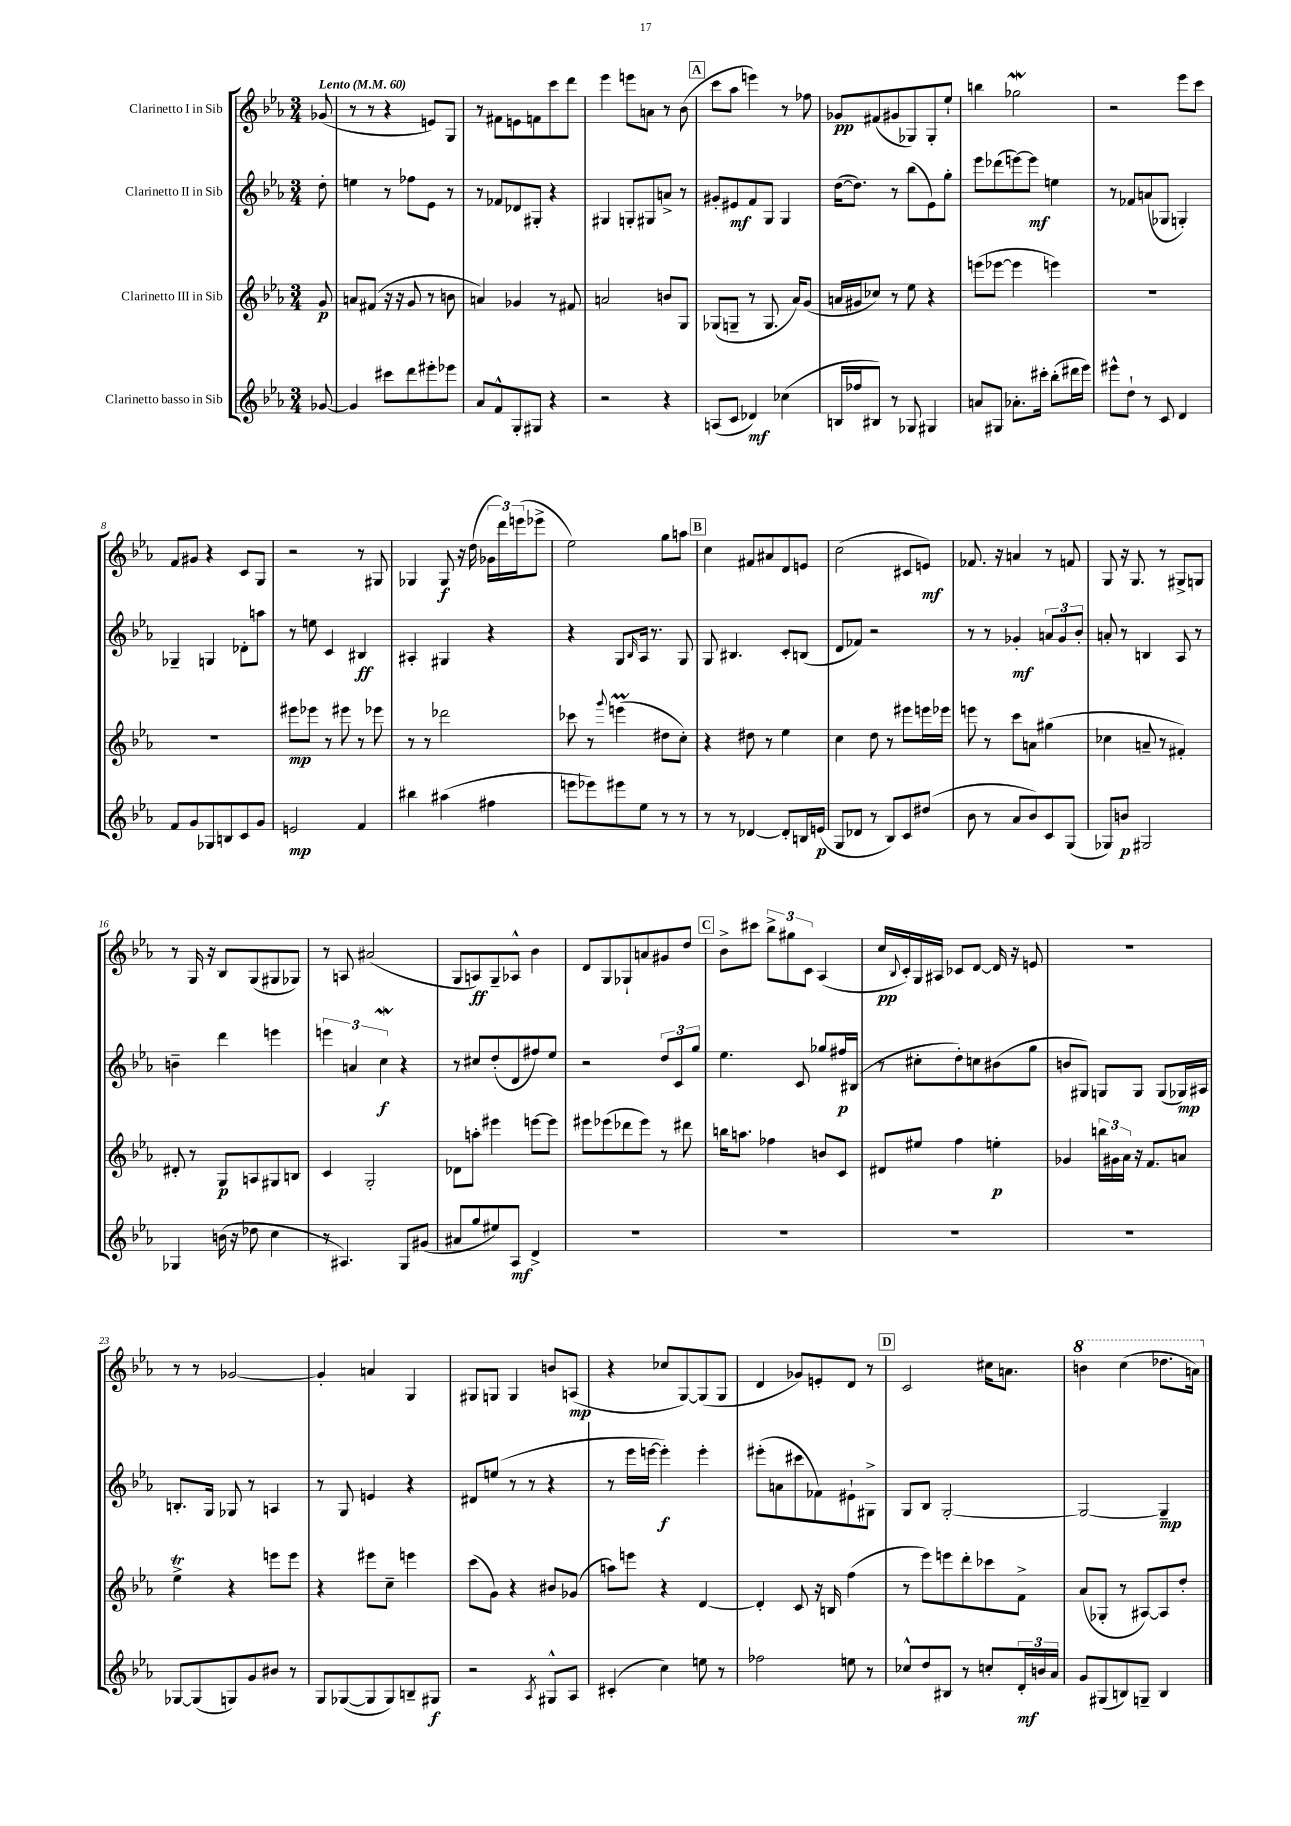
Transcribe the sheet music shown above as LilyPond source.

<<
\new StaffGroup <<
\new Staff = "s0" \with { instrumentName = "Clarinetto I in Sib" } {
    \clef treble \key ees \major \numericTimeSignature \time 3/4 \partial 8 \tempo "Lento" 4 = 60
    ges'8( |
    r8 r8 r4 e'8) g8 |
    r8 fis'8 e'8 f'8 c'''8 d'''8 |
    ees'''4 e'''8 a'8 r8 bes'8( |
    \mark \markup { \box "A" } c'''8 aes''8 e'''4) r8 fes''8 |
    ges'8\pp fis'8( gis'8 ges8) ges8-. ees''8-! |
    b''4 ges''2\mordent |
    r2 ees'''8 c'''8 |
    f'8 gis'8 r4 c'8 g8 |
    r2 r8 gis8 |
    ges4 ges8\f r16 d''16( \tuplet 3/2 { ges'16 d'''16) e'''16( } ees'''8-> |
    ees''2) g''8 a''8 |
    \mark \markup { \box "B" } c''4 fis'8 ais'8 d'8 e'8 |
    c''2( cis'8 e'8\mf) |
    fes'8. r16 a'4 r8 f'8 |
    g8 r16 g8. r8 gis8-> g8 |
    r8 g16 r16 bes8 g8( gis8 ges8) |
    r8 a8 ais'2( |
    g8 a8\ff) g8-- aes8-^ bes'4 |
    d'8 g8 ges8-! a'8 gis'8 d''8 |
    \mark \markup { \box "C" } bes'8-> cis'''8 \tuplet 3/2 { bes''8-> gis''8 c'8 } aes4( |
    c''16\pp \appoggiatura { bes8 } c'16-.) g16 ais16 ces'8 d'8~ d'16 r16 e'8 |
    R2. |
    r8 r8 ges'2~ |
    ges'4-. a'4 g4 |
    gis8 g8 g4 b'8 a8\mp( |
    r4 ces''8 g8~) g8( g8 |
    d'4 ges'8) e'8-. d'8 r8 |
    \mark \markup { \box "D" } c'2 cis''16 a'8. |
    \ottava #1 b''4 c'''4( des'''8. a''16) \ottava #0 \bar "|." |
}
\new Staff = "s1" \with { instrumentName = "Clarinetto II in Sib" } {
    \clef treble \key ees \major \numericTimeSignature \time 3/4 \partial 8
    d''8-. |
    e''4 r8 fes''8 ees'8 r8 |
    r8 fes'8 des'8 gis8-. r4 |
    gis4 g8-. gis8 a'8-> r8 |
    \mark \markup { \box "A" } gis'8-. eis'8\mf f'8 g8 g4 |
    d''16~( d''8.) r8 bes''8( ees'8) g''8-. |
    ees'''8 des'''8( e'''8~) e'''8\mf e''4 |
    r8 fes'8 a'8( ges8 g4-.) |
    ges4-- g4 des'8-. a''8 |
    r8 e''8 c'4 bis4\ff |
    ais4-. gis4 r4 |
    r4 g8 \grace { bes16 } aes16 r8. g8 |
    \mark \markup { \box "B" } g8 bis4. c'8-. b8( |
    d'8 fes'8) r2 |
    r8 r8 ges'4-.\mf \tuplet 3/2 { a'8 ges'8 bes'8-. } |
    a'8-. r8 b4 aes8 r8 |
    b'4-- d'''4 e'''4 |
    \tuplet 3/2 { e'''4 a'4 c''4\mordent\f } r4 |
    r8 cis''8 d''8-.( d'8 fis''8) ees''8 |
    r2 \tuplet 3/2 { d''8 c'8 g''8 } |
    \mark \markup { \box "C" } ees''4. c'8 ges''8 fis''16\p bis16( |
    r8 cis''8-. d''8-.) c''8 bis'8( g''8 |
    b'8 gis8) g8 g8 g8( ges16\mp) ais16 |
    b8.-. g16 ges8 r8 a4 |
    r8 g8 e'4 r4 |
    dis'8 e''8( r8 r8 r4 |
    r8 ees'''16 e'''16~ e'''4-.\f) e'''4-. |
    eis'''8-.( a'8 cis'''8 fes'8) eis'8-! gis8-> |
    \mark \markup { \box "D" } g8 bes8 g2~-. |
    g2~ g4--\mp \bar "|." |
}
\new Staff = "s2" \with { instrumentName = "Clarinetto III in Sib" } {
    \clef treble \key ees \major \numericTimeSignature \time 3/4 \partial 8
    g'8\p |
    a'8 fis'8( r16 r16 g'8 r8 b'8 |
    a'4) ges'4 r8 fis'8 |
    a'2 b'8 g8 |
    \mark \markup { \box "A" } ges8( g8-- r8 g8. aes'16) g'8( |
    a'16 gis'16 ces''8) r8 ees''8 r4 |
    e'''8( ees'''8~ ees'''4 e'''4) |
    R2. |
    R2. |
    eis'''8\mp ees'''8 r8 eis'''8 r8 ees'''8 |
    r8 r8 des'''2 |
    ces'''8 r8 \appoggiatura { g'''8 } e'''4\prall( dis''8 c''8-.) |
    \mark \markup { \box "B" } r4 dis''8 r8 ees''4 |
    c''4 d''8 r8 eis'''8 e'''16 ees'''16 |
    e'''8 r8 c'''8 a'8 gis''4( |
    ces''4 a'8-- r8 fis'4-.) |
    dis'8-. r8 g8\p a8 gis8 b8 |
    c'4 g2-. |
    des'8 a''8-. eis'''4 e'''8~ e'''8 |
    eis'''8 ees'''8( des'''8 ees'''8) r8 dis'''8 |
    \mark \markup { \box "C" } b''16 a''8. fes''4 b'8 c'8 |
    dis'8 eis''8 f''4 e''4-.\p |
    ges'4 \tuplet 3/2 { b''16 gis'16 aes'16 } r16 f'8. a'8 |
    ees''4->\trill r4 e'''8 e'''8 |
    r4 eis'''8 c''8-- e'''4 |
    c'''8( g'8) r4 bis'8 ges'8( |
    a''8) e'''8 r4 d'4~ |
    d'4-. c'8 r16 b16 f''4( |
    \mark \markup { \box "D" } r8 ees'''8) e'''8 d'''8-. ces'''8 f'8-> |
    aes'8( ges8-. r8 ais8~) ais8 d''8-. \bar "|." |
}
\new Staff = "s3" \with { instrumentName = "Clarinetto basso in Sib" } {
    \clef treble \key ees \major \numericTimeSignature \time 3/4 \partial 8
    ges'8~ |
    ges'4 cis'''8 d'''8 eis'''8-. ees'''8 |
    aes'8 f'8-^ g8-. gis8 r4 |
    r2 r4 |
    \mark \markup { \box "A" } a8( c'8 des'4\mf) ces''4( |
    b16 fes''16 bis8) r8 ges8 gis4 |
    a'8 gis8 aes'8.-. cis'''16-. bes''8-.( dis'''16 ees'''16) |
    eis'''8-^ d''8-! r8 c'8 d'4 |
    f'8 g'8 ges8 b8 c'8 g'8 |
    e'2\mp f'4 |
    bis''4 ais''4( fis''4 |
    e'''8 ees'''8) eis'''8 ees''8 r8 r8 |
    \mark \markup { \box "B" } r8 r8 des'4~ des'8-. b16 e'16\p( |
    g8 des'8 r8 bes8) c'8 dis''8( |
    bes'8 r8 aes'8 bes'8) c'8 g8( |
    ges8) b'8\p gis2 |
    ges4 b'16( r16 des''8 c''4 |
    r8 ais4.) g8 gis'8( |
    ais'8 g''8 eis''8) aes8\mf d'4-> |
    R2. |
    \mark \markup { \box "C" } R2. |
    R2. |
    R2. |
    ges8~ ges8( g8) g'8 bis'8 r8 |
    g8 ges8~( ges8 ges8) b8-- gis8\f |
    r2 \acciaccatura { aes8 } gis8-^ aes8 |
    cis'4-.( c''4) e''8 r8 |
    fes''2 e''8 r8 |
    \mark \markup { \box "D" } ces''8-^ d''8 bis8 r8 c''8-. \tuplet 3/2 { d'16-.\mf b'16 aes'16 } |
    g'8 gis8( b8) g8-- b4 \bar "|." |
}
>>
>>
